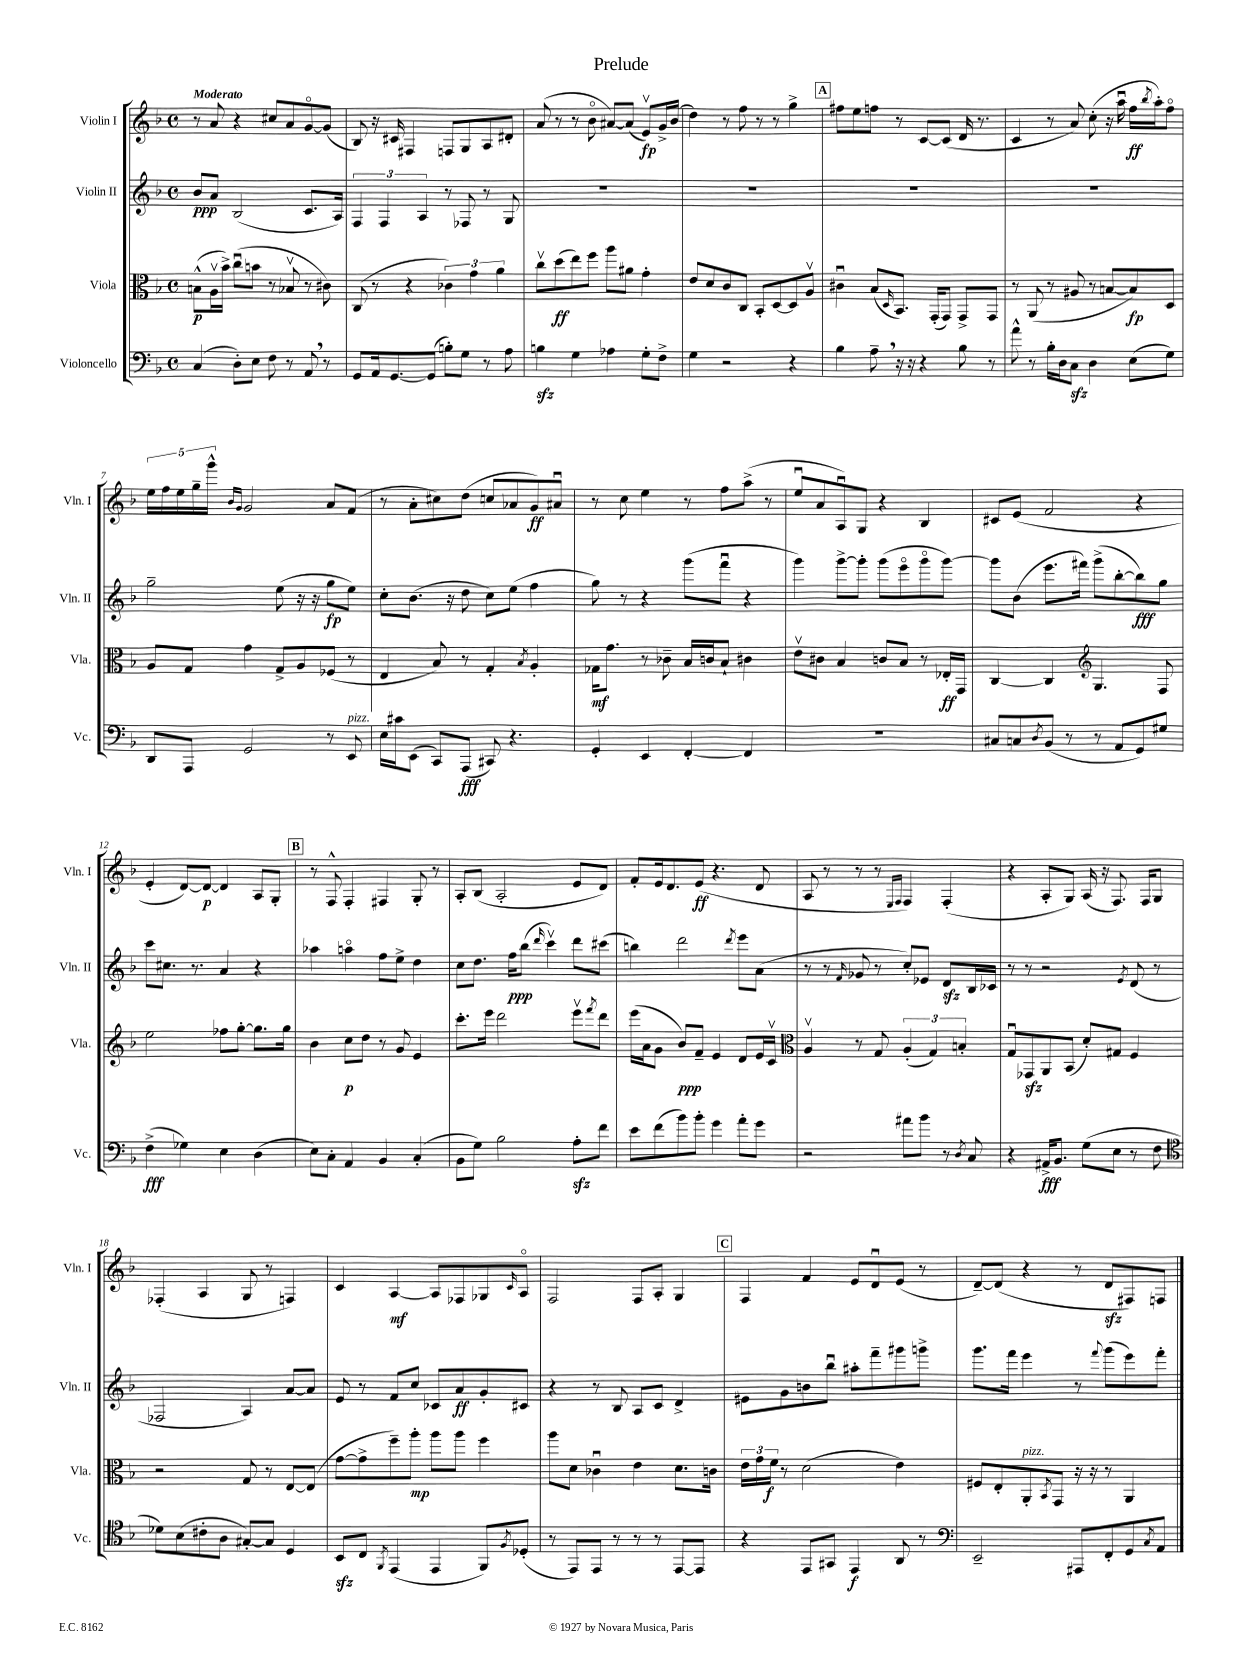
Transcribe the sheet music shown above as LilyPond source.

\header { title = "Prelude" }
<<
\new StaffGroup <<
\new Staff = "s0" \with { instrumentName = "Violin I" shortInstrumentName = "Vln. I" } {
    \clef treble \key f \major \defaultTimeSignature \time 4/4 \tempo "Moderato"
    r8 a'8 r4 cis''8 a'8 g'8~\flageolet g'8( |
    bes8) r16 cis'16 fis4 f8 g8 a8 dis'8-. |
    a'8( r8 r8 bes'8\flageolet ais'8~) ais'8( e'8\upbow\fp) g'16-> bes'16( |
    d''4) r8 f''8 r8 r8 g''4-> |
    \mark \markup { \box "A" } fis''8 e''8 f''8 r8 c'8~ c'8( d'16 r8. |
    c'4 r8 a'8) c''8-.( r16 a''16\downbow f''16\ff \acciaccatura { bes''8 } a''16-.) f''8\flageolet |
    \tuplet 5/4 { e''16 f''16 e''16 g''16-- g'''16-^ } \grace { bes'16 g'16 } g'2 a'8 f'8( |
    r8 a'8-. cis''8) d''8( c''8 aes'8 g'8\ff) ais'8\downbow |
    r8 c''8 e''4 r8 f''8 a''8->( r8 |
    e''8\downbow a'8 a8\downbow) g8 r4 bes4 |
    cis'8 e'8( f'2 r4 |
    e'4-. d'8~) d'8~\p d'4 a8 g8-. |
    \mark \markup { \box "B" } r8 f8-^ f4-. fis4 g8-. r8 |
    a8-. bes8( a2-. e'8 d'8) |
    f'8-. e'16 d'8. e'8\ff( r4. d'8 |
    a8 r8 r8 r8 \grace { e16 f16 } f4) f4-.( |
    r4 a8-. g8) a16( r16 f8.) f16 g8 |
    fes4-.( a4 g8 r8 f4) |
    c'4 a4~\mf a8 fes8 ges8 \grace { c'16 } a8\flageolet |
    f2 f8 a8-. g4 |
    \mark \markup { \box "C" } f4 f'4 e'8 d'8\downbow e'8( r8 |
    d'8~--) d'8( r4 r8 d'8\sfz fis8) f8 \bar "|." |
}
\new Staff = "s1" \with { instrumentName = "Violin II" shortInstrumentName = "Vln. II" } {
    \clef treble \key f \major \defaultTimeSignature \time 4/4
    bes'8\ppp a'8 bes2( c'8. a16) |
    \tuplet 3/2 { f4 f4 a4 } r8 fes8 r8 g8 |
    R1 |
    R1 |
    \mark \markup { \box "A" } R1 |
    R1 |
    g''2-- e''8( r16 r16 g''8\fp e''8) |
    c''8-. bes'8.( r16 d''8 c''8) e''8( f''4 |
    g''8) r8 r4 g'''8( f'''8\downbow r4 |
    g'''4) g'''8~-> g'''8-. g'''8( e'''8\flageolet g'''8\flageolet g'''8~) |
    g'''8 bes'8( e'''8. fis'''16) g'''8->( bes''8~-. bes''8\fff) g''8 |
    c'''8 cis''8. r8. a'4 r4 |
    \mark \markup { \box "B" } aes''4 a''4\flageolet f''8 e''8-> d''4 |
    c''8 d''8. f''16\ppp bes''8( \grace { d'''16 } c'''4\upbow) d'''8 cis'''8( |
    b''4) d'''2 \acciaccatura { d'''8 } e'''8 a'8( |
    r8 r8 \grace { f'16 } ges'8 r8 c''8-.) ees'8 d'8\sfz bes16 ces'16 |
    r8 r8 r2 \acciaccatura { e'8 } d'8( r8 |
    fes2 a4) a'8~ a'8 |
    e'8 r8 f'8 c''8 ces'8 a'8\ff g'8-. cis'8 |
    r4 r8 bes8 a8 c'8 d'4-> |
    \mark \markup { \box "C" } eis'8 g'8 b'8 bes''8\downbow ais''8-. f'''8-- gis'''8 g'''8-> |
    g'''8. f'''16 e'''4 r8 \appoggiatura { f'''8 } g'''8( e'''8) f'''8-. \bar "|." |
}
\new Staff = "s2" \with { instrumentName = "Viola" shortInstrumentName = "Vla." } {
    \clef alto \key f \major \defaultTimeSignature \time 4/4
    b8-^\p( a16\upbow bes'16->) c''8\downbow( b'8 r8 bes8\upbow r8 cis'8) |
    c8( r8 r4 \tuplet 3/2 { ces'4) g'4 a'4 } |
    c''8\upbow d''8\ff( e''8) f''8 a''8 ais'8 g'4-. |
    e'8 d'8 c'8 c8 bes,8-. d8~ d8 a8\upbow |
    \mark \markup { \box "A" } cis'4\downbow bes8( \grace { d16 } bes,8.) g,16-.( g,8) g,8-> g,8 |
    r8 a,8( r8 ais8 r8 b8~ b8\fp) d8 |
    a8 g8 g'4 g8-> a8 fes8( r8 |
    e4 bes8) r8 g4-. \acciaccatura { bes8 } a4-. |
    ges16\mf g'8. r8 ces'8-- bes16 c'16 bes8-! cis'4 |
    e'8\upbow cis'8 bes4 c'8 bes8 r8 ees16-.\ff g,16 |
    c4~ c4 \clef treble g4. f8 |
    e''2 fes''8 g''8~-. g''8. g''16 |
    \mark \markup { \box "B" } bes'4 c''8\p d''8 r8 g'8 e'4 |
    c'''8.-. e'''16 d'''2 e'''8\upbow \acciaccatura { f'''8 } d'''8 |
    e'''16( a'16 g'8 bes'8\ppp) f'8-- e'4 d'8 e'16 c'16\upbow |
    \clef alto a4\upbow r8 g8 \tuplet 3/2 { a4-.( g4) b4-. } |
    g8\downbow ges,8\sfz a,8 bes,8( d'8-.) gis8 f4 |
    r2 g8 r8 e8~ e8( |
    g'8~ g'8-> f''8--) a''8-.\mp a''8 a''8 f''4 |
    a''8 d'8 ces'4\downbow e'4 d'8. c'16 |
    \mark \markup { \box "C" } \tuplet 3/2 { e'16 g'16 f'16\f } r8 d'2( e'4) |
    fis8 e8-. a,8-.^\markup { \italic "pizz." } \acciaccatura { bes,8 } g,8 r16 r16 r8 a,4 \bar "|." |
}
\new Staff = "s3" \with { instrumentName = "Violoncello" shortInstrumentName = "Vc." } {
    \clef bass \key f \major \defaultTimeSignature \time 4/4
    c4( d8-.) e8 f8 r8 a,8 \breathe r8 |
    g,8 a,16 g,8.~ g,8( b8-.) g8 r8 a8 |
    b4\sfz g4 aes4 g8-. f8-> |
    g4 r2 r4 |
    \mark \markup { \box "A" } bes4 a8-- \breathe r16 r16 r4 bes8 r8 |
    a'8-^ r8 bes16-. d16 c8\sfz d4 e8( g8) |
    d,8 a,,8 g,2 r8 e,8^\markup { \italic "pizz." } |
    e16 cis'16 e,8( c,8) a,,8\fff( cis,8) r4. |
    g,4-. e,4 f,4~-. f,4 |
    R1 |
    cis8 c8 \acciaccatura { d8 } bes,8( r8 r8 a,8 g,8) gis8 |
    f4->\fff( ges4) e4 d4( |
    \mark \markup { \box "B" } e8) c8-. a,4 bes,4 c4-.( |
    bes,8 g8) bes2 a8-.\sfz f'8 |
    e'8 f'8( bes'8) bes'8-. g'4 a'8-. g'8 |
    r2 ais'8 bes'8 r8 \acciaccatura { d8 } c8 |
    r4 ais,16->\fff bes,8. g8( e8 r8 f8 |
    \clef tenor des'8) bes8( cis'8-. a8 gis8~-.) gis8 d4 |
    bes,8\sfz c8 \acciaccatura { f,8 } e,4( e,4 f,8) \acciaccatura { f8 } des8-.( |
    r8 e,8) e,8 r8 r8 r8 e,8~ e,8 |
    \mark \markup { \box "C" } r4 e,8 gis,8 e,4\f a,8 r8 |
    \clef bass e,2-- ais,,8 f,8-. g,8 \acciaccatura { c8 } a,8 \bar "|." |
}
>>
>>
